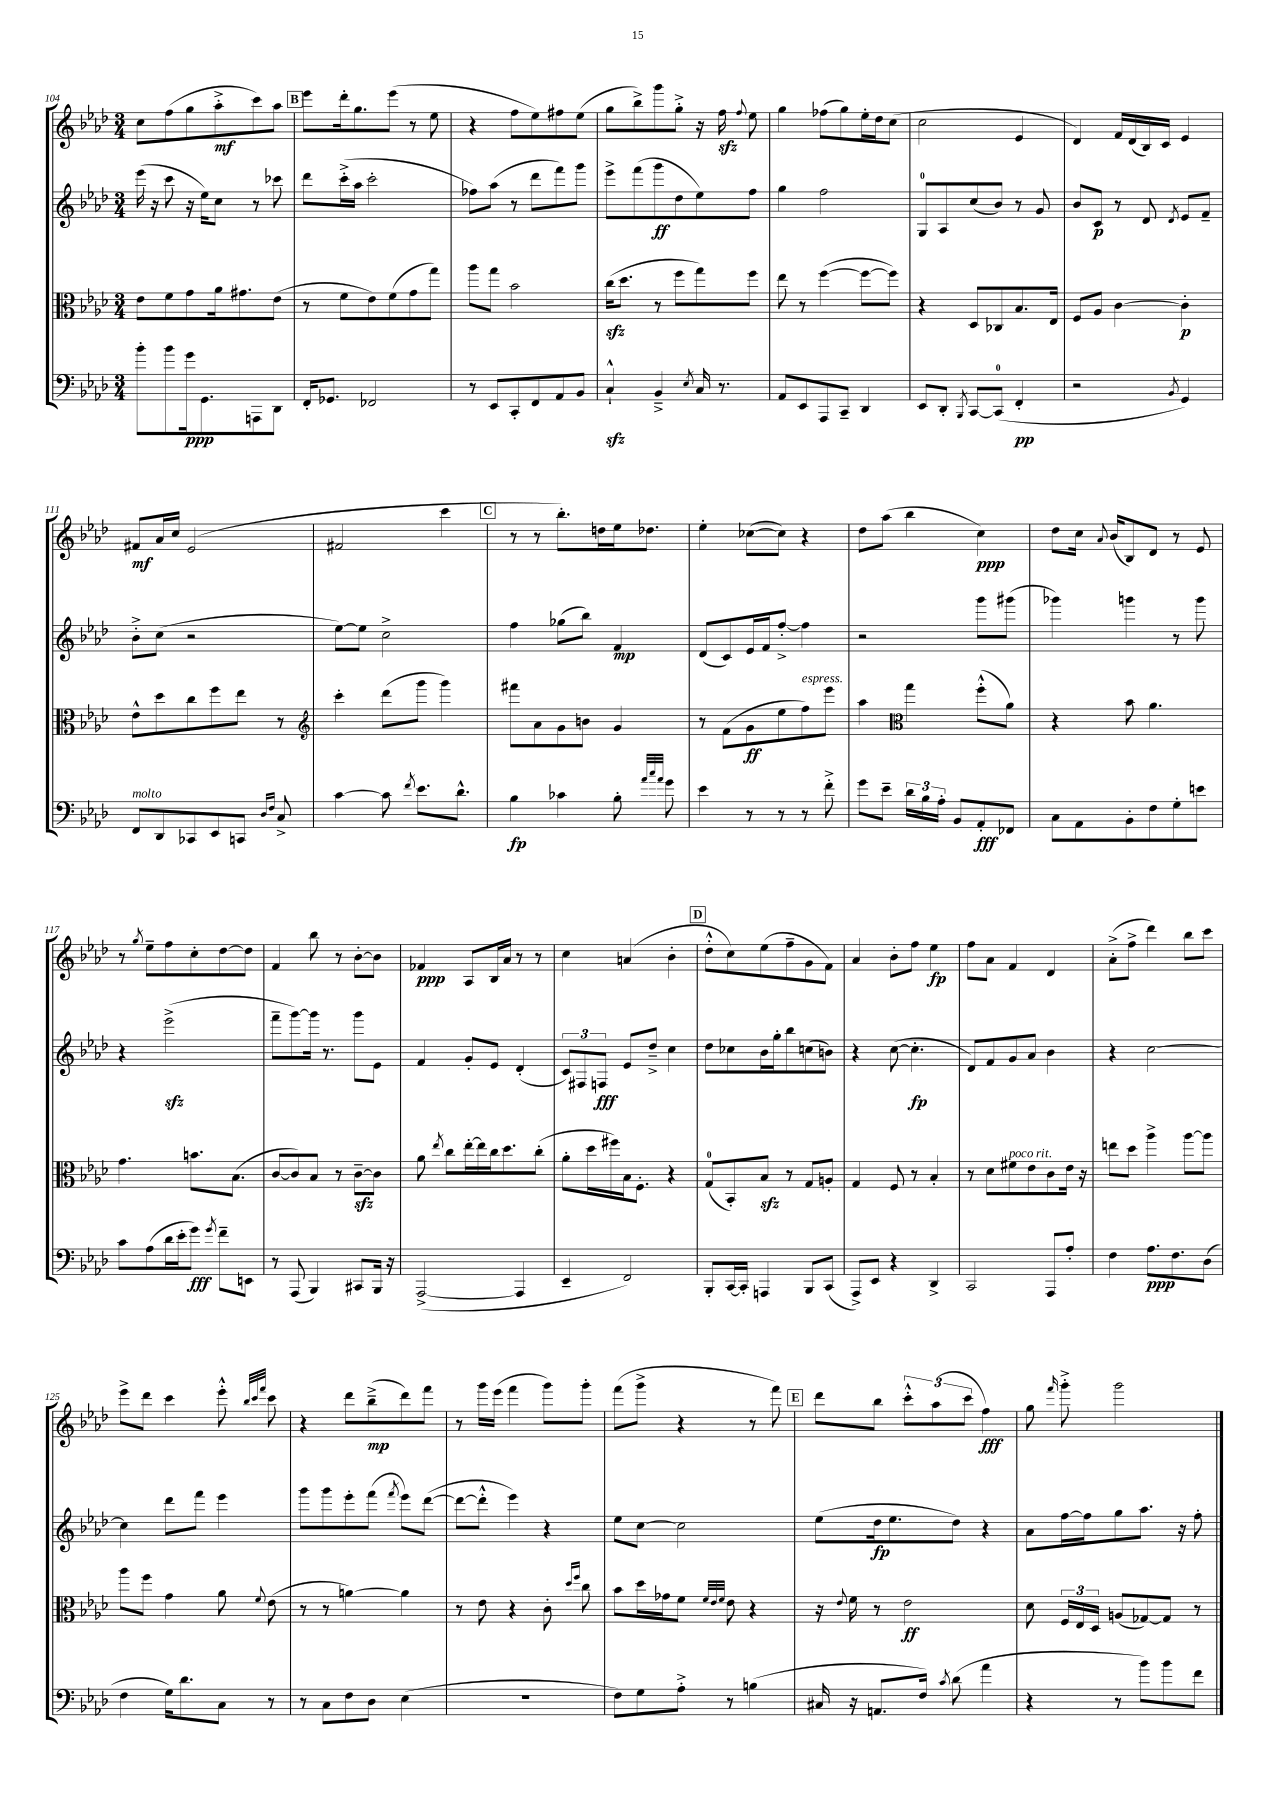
<<
\new StaffGroup <<
\new Staff = "s0" {
    \clef treble \key aes \major \numericTimeSignature \time 3/4
    \autoBeamOff c''8[ f''8( g''8 aes''8-.->\mf c'''8) aes''8] |
    \mark \markup { \box "B" } ees'''8[ des'''16-. g''8. ees'''8]( r8 ees''8 |
    r4 f''8[ ees''8) fis''8 ees''8]( |
    g''8[ bes''8->) g'''8 g''8]-.-> r16 f''16\sfz \appoggiatura { f''8 } ees''8 |
    g''4 fes''8[( g''8) ees''16-. des''16 c''8]( |
    c''2 ees'4 |
    des'4) f'16[ des'16( bes16) c'16] ees'4 |
    fis'8[\mf aes'16 c''16] ees'2( |
    fis'2 c'''4 |
    \mark \markup { \box "C" } r8 r8 bes''8.[-.) d''16 ees''16 des''8.] |
    ees''4-. ces''8[~( ces''8]) r4 |
    des''8[ aes''8]( bes''4 c''4\ppp) |
    des''8[ c''16] \appoggiatura { aes'8 } bes'16[( bes8) des'8] r8 ees'8 |
    r8 \acciaccatura { g''8 } ees''8[-- f''8 c''8-. des''8~ des''8] |
    f'4 bes''8 r8 bes'8[~-. bes'8] |
    fes'4\ppp aes8[ bes16 aes'16] r8 r8 |
    c''4 a'4( bes'4-. |
    \mark \markup { \box "D" } des''8[-.-^ c''8) ees''8( f''8-- g'8 f'8]) |
    aes'4 bes'8[-. f''8] ees''4\fp |
    f''8[ aes'8] f'4 des'4 |
    aes'8[-.->( f''8]-> des'''4) bes''8[ c'''8] |
    ees'''8[-> des'''8] c'''4 ees'''8-.-^ \grace { bes''32[ c'''32 f'''32] } c'''8 |
    r4 des'''8[ bes''8--->\mp( des'''8) f'''8] |
    r8 g'''16[ ees'''16]( f'''4 g'''8[) g'''8]-. |
    f'''8[( g'''8]-> r4 r8 f'''8) |
    \mark \markup { \box "E" } des'''8[ bes''8] \tuplet 3/2 { c'''8[-.-^ aes''8( c'''8] } f''4\fff) |
    g''8 \grace { f'''16 } g'''8-.-> g'''2 \bar "|." |
}
\new Staff = "s1" {
    \clef treble \key aes \major \numericTimeSignature \time 3/4
    \autoBeamOff ees'''16( r16 c'''8 r16 ees''16[) c''8] r8 ces'''8 |
    \mark \markup { \box "B" } des'''8[ c'''16-.->( aes''16] c'''2-. |
    fes''8[) aes''8]( r8 des'''8[ f'''8) g'''8] |
    ees'''8[-> f'''8( g'''8\ff des''8 ees''8) f''8] |
    g''4 f''2 |
    g8[-0 aes8 c''8( bes'8]) r8 g'8 |
    bes'8[ c'8]\p r8 des'8 \acciaccatura { des'8 } ees'8[ f'8]-- |
    bes'8[-.-> c''8]( r2 |
    ees''8[~) ees''8] c''2-> |
    \mark \markup { \box "C" } f''4 ges''8[( bes''8]) f'4\mp |
    des'8[( c'8) ees'16 f'16 f''8]~-.-> f''4 |
    r2 g'''8[ gis'''8]( |
    ges'''4) g'''4 r8 g'''8 |
    r4 ees'''2->\sfz( |
    f'''8[-- g'''8~) g'''16] r8. g'''8[ ees'8] |
    f'4 g'8[-. ees'8] des'4-.( |
    \tuplet 3/2 { c'8[) fis8 f8]\fff } ees'8[ des''8]---> c''4 |
    \mark \markup { \box "D" } des''8[ ces''8 bes'16 g''16-. bes''8 c''8( b'8]) |
    r4 c''8~( c''4.-.\fp |
    des'8[) f'8 g'8 aes'8] bes'4 |
    r4 c''2~ |
    c''4 des'''8[ f'''8] ees'''4 |
    g'''8[ g'''8 ees'''8-. f'''8]( \acciaccatura { f'''8 } ees'''8[) des'''8]~( |
    des'''8[~ des'''8]-.-^ ees'''4) r4 |
    ees''8[ c''8]~ c''2 |
    \mark \markup { \box "E" } ees''8[( des''16\fp ees''8. des''8]) r4 |
    aes'8[ f''16~ f''16 g''8 aes''8.] r16 f''8-. \bar "|." |
}
\new Staff = "s2" {
    \clef alto \key aes \major \numericTimeSignature \time 3/4
    \autoBeamOff ees'8[ f'8 g'8 aes'16 gis'8. ees'8]( |
    \mark \markup { \box "B" } r8 f'8[ ees'8) f'8( g'8 g''8]) |
    aes''8[ g''8] bes'2 |
    c''16[\sfz( des''8.] r8 f''8[ g''8) f''8] |
    ees''8 r8 f''4~( f''8[~ f''8]) |
    r4 des8[ ces8 bes8. ees16] |
    f8[ aes8] c'4~ c'4-.\p |
    ees'8[-^ des''8 c''8 f''8 ees''8] r8 |
    \clef treble c'''4-. des'''8[( g'''8] g'''4) |
    \mark \markup { \box "C" } fis'''8[ aes'8 g'8 b'8] g'4 |
    r8 f'8[( g'8\ff ees''8 f''8^\markup { \italic "espress." }) ees'''8] |
    aes''4 \clef alto g''4 f''8[-.-^( aes'8]) |
    r4 bes'8 aes'4. |
    g'4. b'8.[ bes8.]( |
    c'8[~ c'8) bes8] r8 c'8[~--\sfz c'8] |
    aes'8 \acciaccatura { ees''8 } c''8[ ees''16~-. ees''16 c''16 des''8. c''8]-.( |
    aes'8[-. des''16 fis''16) bes16 f8.]-. r4 |
    \mark \markup { \box "D" } g8[-0( bes,8-.) bes8]\sfz r8 g8[ a8]-. |
    g4 f8 r8 bes4-. |
    r8 des'8[ fis'8^\markup { \italic "poco rit." } ees'8 c'8 ees'16] r16 |
    e''8[ des''8] aes''4-> aes''8[~ aes''8] |
    aes''8[ f''8] g'4 aes'8 \appoggiatura { f'8 } ees'8( |
    r8 r8 a'4~) a'4 |
    r8 ees'8 r4 c'8-. \grace { des''16[ f''16] } c''8 |
    bes'8[ des''16 ges'16 f'8] \grace { f'32[ ees'32 f'32] } ees'8 r4 |
    \mark \markup { \box "E" } r16 \appoggiatura { ees'8 } f'16 r8 ees'2\ff |
    des'8 \tuplet 3/2 { f16[ ees16 des16] } a8[( ges8~) ges8] r8 \bar "|." |
}
\new Staff = "s3" {
    \clef bass \key aes \major \numericTimeSignature \time 3/4
    \autoBeamOff bes'8[-. bes'8 g'16\ppp g,8. a,,8 des,8] |
    \mark \markup { \box "B" } f,16[-. ges,8.] fes,2 |
    r8 ees,8[ c,8-. f,8 aes,8 bes,8] |
    c4-!-^\sfz bes,4---> \acciaccatura { ees8 } c16 r8. |
    aes,8[ ees,8 aes,,8 c,8]-- des,4 |
    ees,8[ des,8]-. \acciaccatura { bes,,8 } c,8[~ c,8]-0( f,4-.\pp |
    r2 \acciaccatura { bes,8 } g,4) |
    f,8[^\markup { \italic "molto" } des,8 ces,8 ees,8 c,8] \grace { des16[ f16] } c8-> |
    c'4~ c'8 \acciaccatura { f'8 } ees'8.[ des'8.]-^ |
    \mark \markup { \box "C" } bes4\fp ces'4 bes8-. \grace { aes'32[ c''32 aes'32] } g'8 |
    ees'4 r8 r8 r8 f'8-.-> |
    g'8[ ees'8]-- \tuplet 3/2 { des'16[ bes16 aes16]-. } bes,8[ aes,8-.\fff fes,8] |
    c8[ aes,8 bes,8-. f8 g8-. e'8] |
    c'8[ aes8( des'16 ees'16-. g'8]\fff) \acciaccatura { g'8 } f'8[-- e,8] |
    r8 aes,,8( bes,,4) cis,8[ bes,,16] r16 |
    aes,,2~->( aes,,4 |
    ees,4-- f,2) |
    \mark \markup { \box "D" } bes,,8[-. c,16~ c,16]-. a,,4 bes,,8[ c,8]( |
    aes,,8[->) ees,8] r4 des,4-> |
    c,2 aes,,8[ aes8]-. |
    f4 aes8.[\ppp f8. des8]( |
    f4 g16[) des'8. c8] r8 |
    r8 c8[ f8 des8] ees4( |
    R2. |
    f8[) g8 aes8]-.-> r8 b4( |
    \mark \markup { \box "E" } cis16 r16 a,8.[ f16]) \acciaccatura { c'8 } des'8( aes'4 |
    r4 r8 bes'8[) bes'8 f'8] \bar "|." |
}
>>
>>
\layout { \context { \Score currentBarNumber = #104 } }
